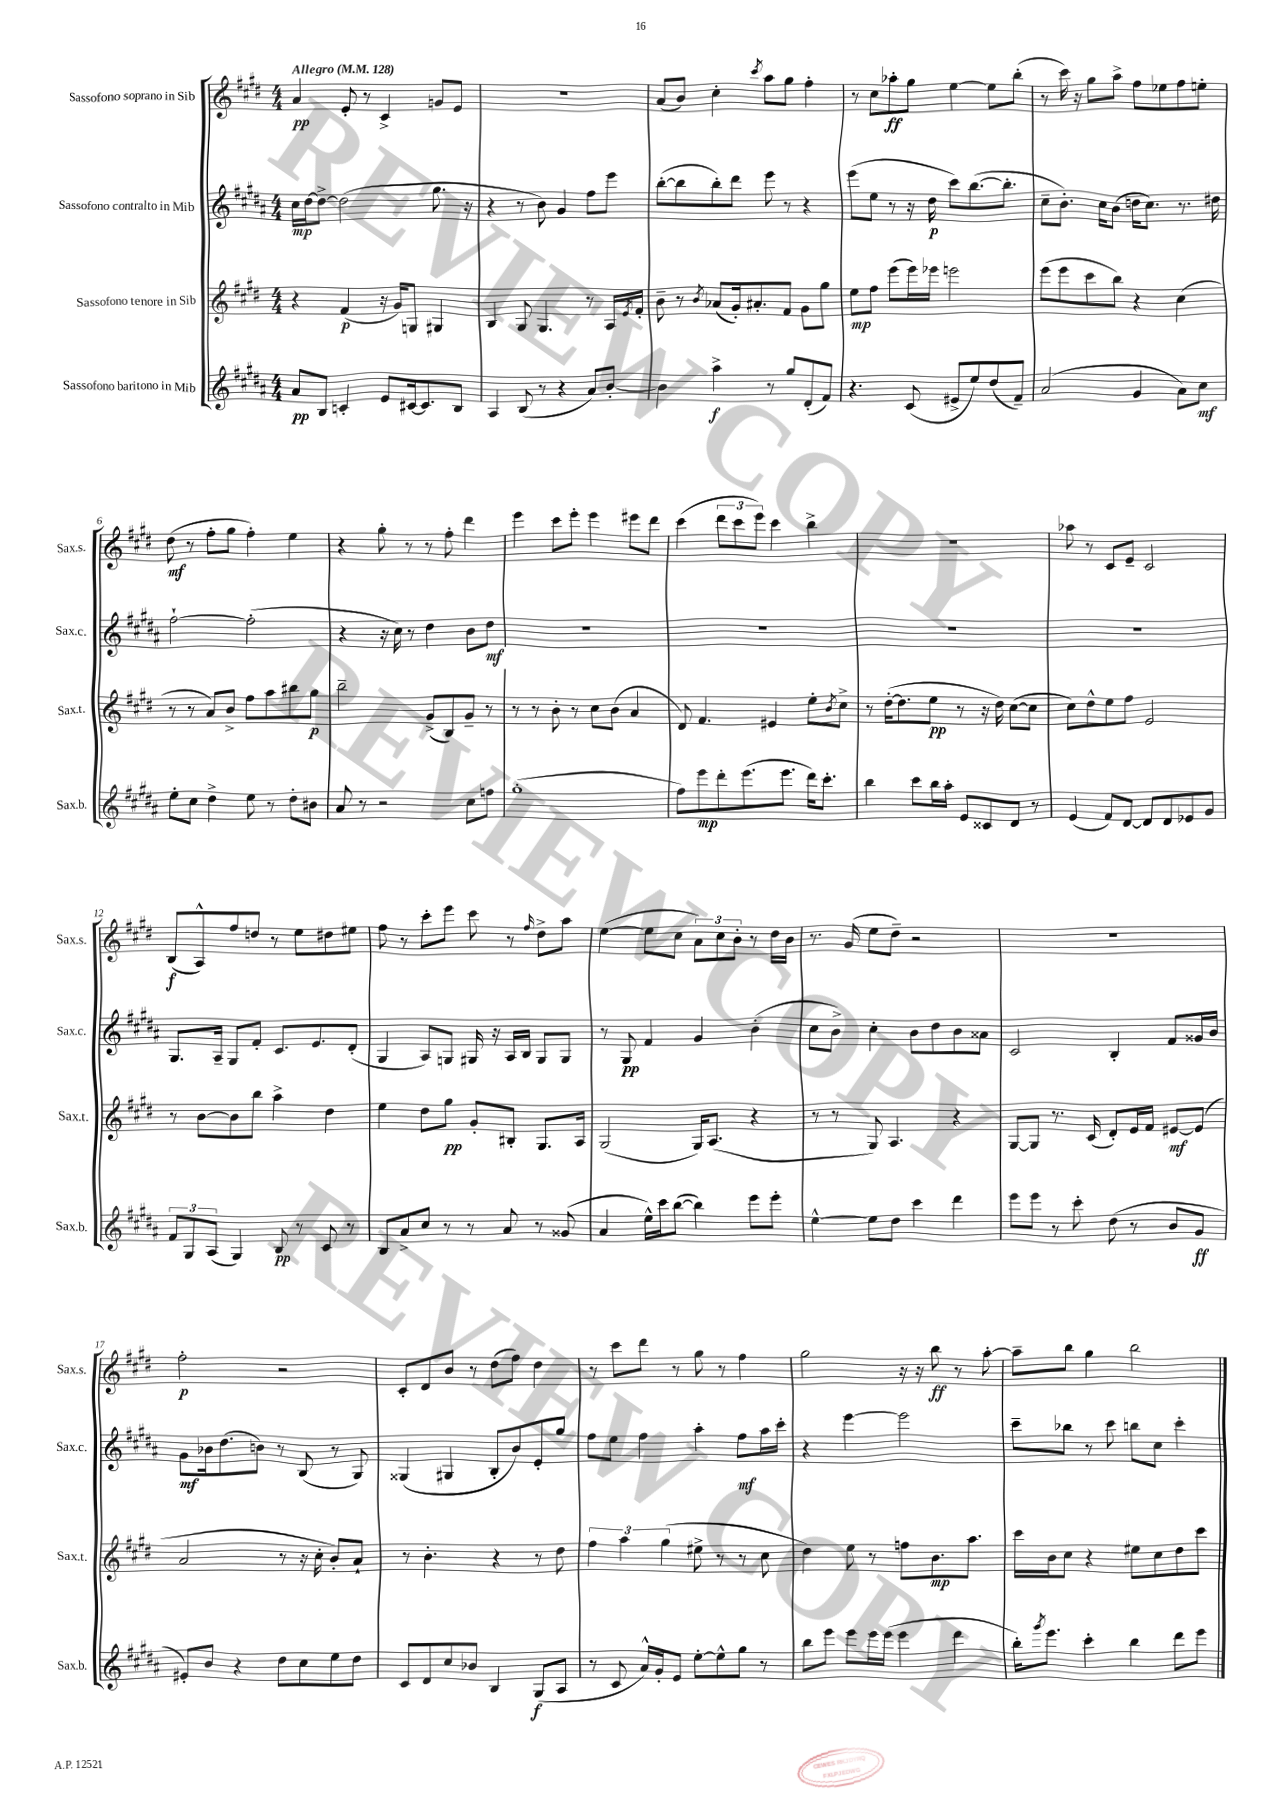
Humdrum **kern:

**kern	**kern	**kern	**kern
*staff4	*staff3	*staff2	*staff1
*clefG2	*clefG2	*clefG2	*clefG2
*k[f#c#g#d#a#]	*k[f#c#g#d#]	*k[f#c#g#d#a#]	*k[f#c#g#d#]
*M4/4	*M4/4	*M4/4	*M4/4
*MM128	*MM128	*MM128	*MM128
8a#	4r	16cc#	4a
.	.	[16dd#	.
8B	.	8dd#^_	.
4c'	(4f#	(2dd#]	8e'
.	.	.	8r
8e	16r	.	4c#^
.	16g#)	.	.
[16c#	8G	.	.
8.c#]	.	.	.
.	4G#	8.gg#	8g
8B	.	.	8e
.	.	16r	.
=	=	=	=
4A#	4B	4r	1r
(8B	8G#	8r	.
8r	4.G#	8b)	.
4r	.	4g#	.
8a#)	8r	8ff#	.
[8b'	16A	8eee	.
.	8qe	.	.
.	16f#'	.	.
=	=	=	=
4b]	8b~	([8bb'	(8a
.	8r	8bb]	8b)
.	8qb	.	.
4aa#^	(8a-	8bb')	4cc#'
.	16g#')	8ddd#	.
.	8.a#'	.	.
.	.	.	8qccc#
8r	.	8eee	8aa
8gg#	8f#	8r	8gg#
(8d#'	8g#	4r	4ff#'
8f#)	8gg#	.	.
=	=	=	=
4.r	8ee	(8eee	8r
.	8ff#	8ee	8cc#
.	(8eee	8r	8aa-'
(8c#	16eee)	16r	8gg#
.	16eee-	16dd#	.
8e#^	2eee	8ccc#)	[4ee
8ee)	.	([8.bb	.
(8dd#	.	.	8ee]
.	.	8.bb']	.
8f#~)	.	.	(8bb'
=	=	=	=
(2a#	(8eee	8cc#~	8r
.	8eee	8.b')	16ccc#)
.	.	.	16r
.	8ccc#	.	8gg#
.	.	16cc#	.
.	8bb)	(8b	8aa^
4g#	4r	16dd	8ff#
.	.	8.cc#)	.
.	.	.	8ee-
8a#)	(4cc#	8.r	8ff#
8cc#	.	.	8ee'
.	.	16dd#	.
=	=	=	=
8ee'	8r	[2ff#`	(8dd#
8cc#	8r	.	8r
4dd#^	8a)	.	8ff#'
.	8b^	.	8gg#
8ee	8ff#	(2ff#']	4ff#')
8r	8aa	.	.
8dd#'	8bb#	.	4ee
8b#	8gg#	.	.
=	=	=	=
8a#	2bb~	4r	4r
8r	.	.	.
2r	.	16r	8gg#'
.	.	16cc#)	.
.	.	8r	8r
.	(8g#^	4dd#	8r
.	8B)	.	8ff#'
8cc#	8g#~	8b	4ddd#
8ff	8r	8dd#	.
=	=	=	=
(1gg#'	8r	1r	4eee
.	8r	.	.
.	8b'	.	8ccc#
.	8r	.	8eee'
.	8cc#	.	4eee
.	(8b	.	.
.	4a	.	8eee#
.	.	.	8ddd#
=	=	=	=
8ff#)	8d#)	1r	(4ccc#
8eee	4.f#	.	.
8ddd#'	.	.	12ddd#
.	.	.	12ccc#
(8.eee	.	.	.
.	.	.	12eee)
.	4e#	.	4ccc#
8.eee	.	.	.
16ddd#)	8ee'	.	4bb^
8.ccc#'	.	.	.
.	8qb	.	.
.	8cc#^	.	.
=	=	=	=
4bb	8r	1r	1r
.	([16dd#'	.	.
.	8.dd#]	.	.
8ccc#	.	.	.
16bb	8ee	.	.
16aa#'	.	.	.
8e	8r	.	.
8c##	16r	.	.
.	16dd#)	.	.
8d#	([8cc#	.	.
8r	8cc#]	.	.
=	=	=	=
(4e	8cc#)	1r	8aa-
.	8dd#^^	.	8r
8f#)	8ee	.	8c#
[8d#	8ff#	.	8e~
8d#]	2e	.	2c#
8d#	.	.	.
8e-	.	.	.
8g#	.	.	.
=	=	=	=
12f#	8r	8.G#	(8B
12G#	.	.	.
.	[8b	.	8A^^)
(12A#	.	.	.
.	.	16A#~	.
4G#)	8b]	8G#	8ff#
.	8bb	8f#'	8dd
8B	4aa^	8.c#	8r
8r	.	.	8ee
.	.	8.e	.
8c#	4dd#	.	8dd#
8r	.	(8d#'	8ee#
=	=	=	=
8B	4ee	4G#	8ff#
8a#^	.	.	8r
8cc#	8dd#	8A#)	8ccc#'
8r	8gg#	8G	8eee
8r	8g#'	16G#	8ccc#
.	.	16r	.
8a#	8B#'	16A#	8r
.	.	16B	.
.	.	.	16qqff#
8r	8.G#	8G#	8dd#^
(8g##	.	8G#	8aa
.	16A	.	.
=	=	=	=
4a#	(2G#	8r	([4ee
.	.	8G#	.
16ee^^)	.	4f#	8ee]
16ccc#	.	.	.
([8bb	.	.	8cc#
4bb])	16G#)	4g#	12a)
.	(8.A	.	.
.	.	.	12cc#
.	.	.	12b'
8eee	4r	(4b'	8r
8eee'	.	.	16dd#
.	.	.	16b
=	=	=	=
[4ee^^	8r	8cc#	8.r
.	8r	8b^)	.
.	.	.	(16g#
8ee]	8G#)	4cc#'	8ee
8dd#	4.A	.	8dd#~)
4ccc#	.	8b	2r
.	.	8dd#	.
4ddd#	4r	8b	.
.	.	8a##	.
=	=	=	=
8eee	[8G#	2c#	1r
8eee	8G#]	.	.
8r	8.r	.	.
8ccc#'	.	.	.
.	(16c#	.	.
(8dd#	8d#')	4B'	.
8r	16e	.	.
.	16f#	.	.
8b	[8e#	8f#	.
8g#	(8e#]	16g##	.
.	.	16b	.
=	=	=	=
8e#')	2a	8g#	2ff#'
8b	.	16b-	.
.	.	(8.dd#	.
4r	.	.	.
.	.	8b)	.
8dd#	8r	8r	2r
8cc#	16r	(8B	.
.	16cc#'	.	.
8ee	8b')	8r	.
8dd#	8a`	8G#)	.
=	=	=	=
8c#	8r	(4G##	8c#'
8d#	4.b'	.	8d#
8cc#	.	4G#	8b
8b-	.	.	8r
4B	4r	8B'	(8dd#
.	.	8b)	8ff#)
(8G#	8r	8e'	4dd#
8A#	8dd#	8gg#	.
=	=	=	=
8r	6ff#	8ff#	8r
8c#	.	8ee	8ccc#
.	6aa	.	.
16a#^^)	.	4ff#	8ddd#
16g#'	.	.	.
.	(6gg#	.	.
8e	.	.	8r
[8ee'	8ee#^	4aa#'	8gg#
8ee^^]	8r	.	8r
8gg#	8r	8ff#	4ff#
8r	8cc#	16aa#	.
.	.	16ccc#'	.
=	=	=	=
8bb	4dd#)	4r	2gg#
8eee	.	.	.
8eee	8ee	[4eee	.
16eee	8r	.	.
(16eee	.	.	.
4eee	8ff	2eee]	16r
.	.	.	16r
.	8.b	.	8bb
4ddd#	.	.	8r
.	8.aa	.	.
.	.	.	[8aa'
=	=	=	=
16bb')	16ccc#	8ccc#~	8aa~]
8qggg#	.	.	.
8.eee	16b	.	.
.	8cc#	8bb-	8bb
4ccc#'	4r	8r	4gg#
.	.	8ccc#	.
4bb	8ee#	8bb	2bb
.	8cc#	8cc#	.
8ddd#	8dd#	4ccc#'	.
8eee	8ccc#	.	.
==	==	==	==
*-	*-	*-	*-
